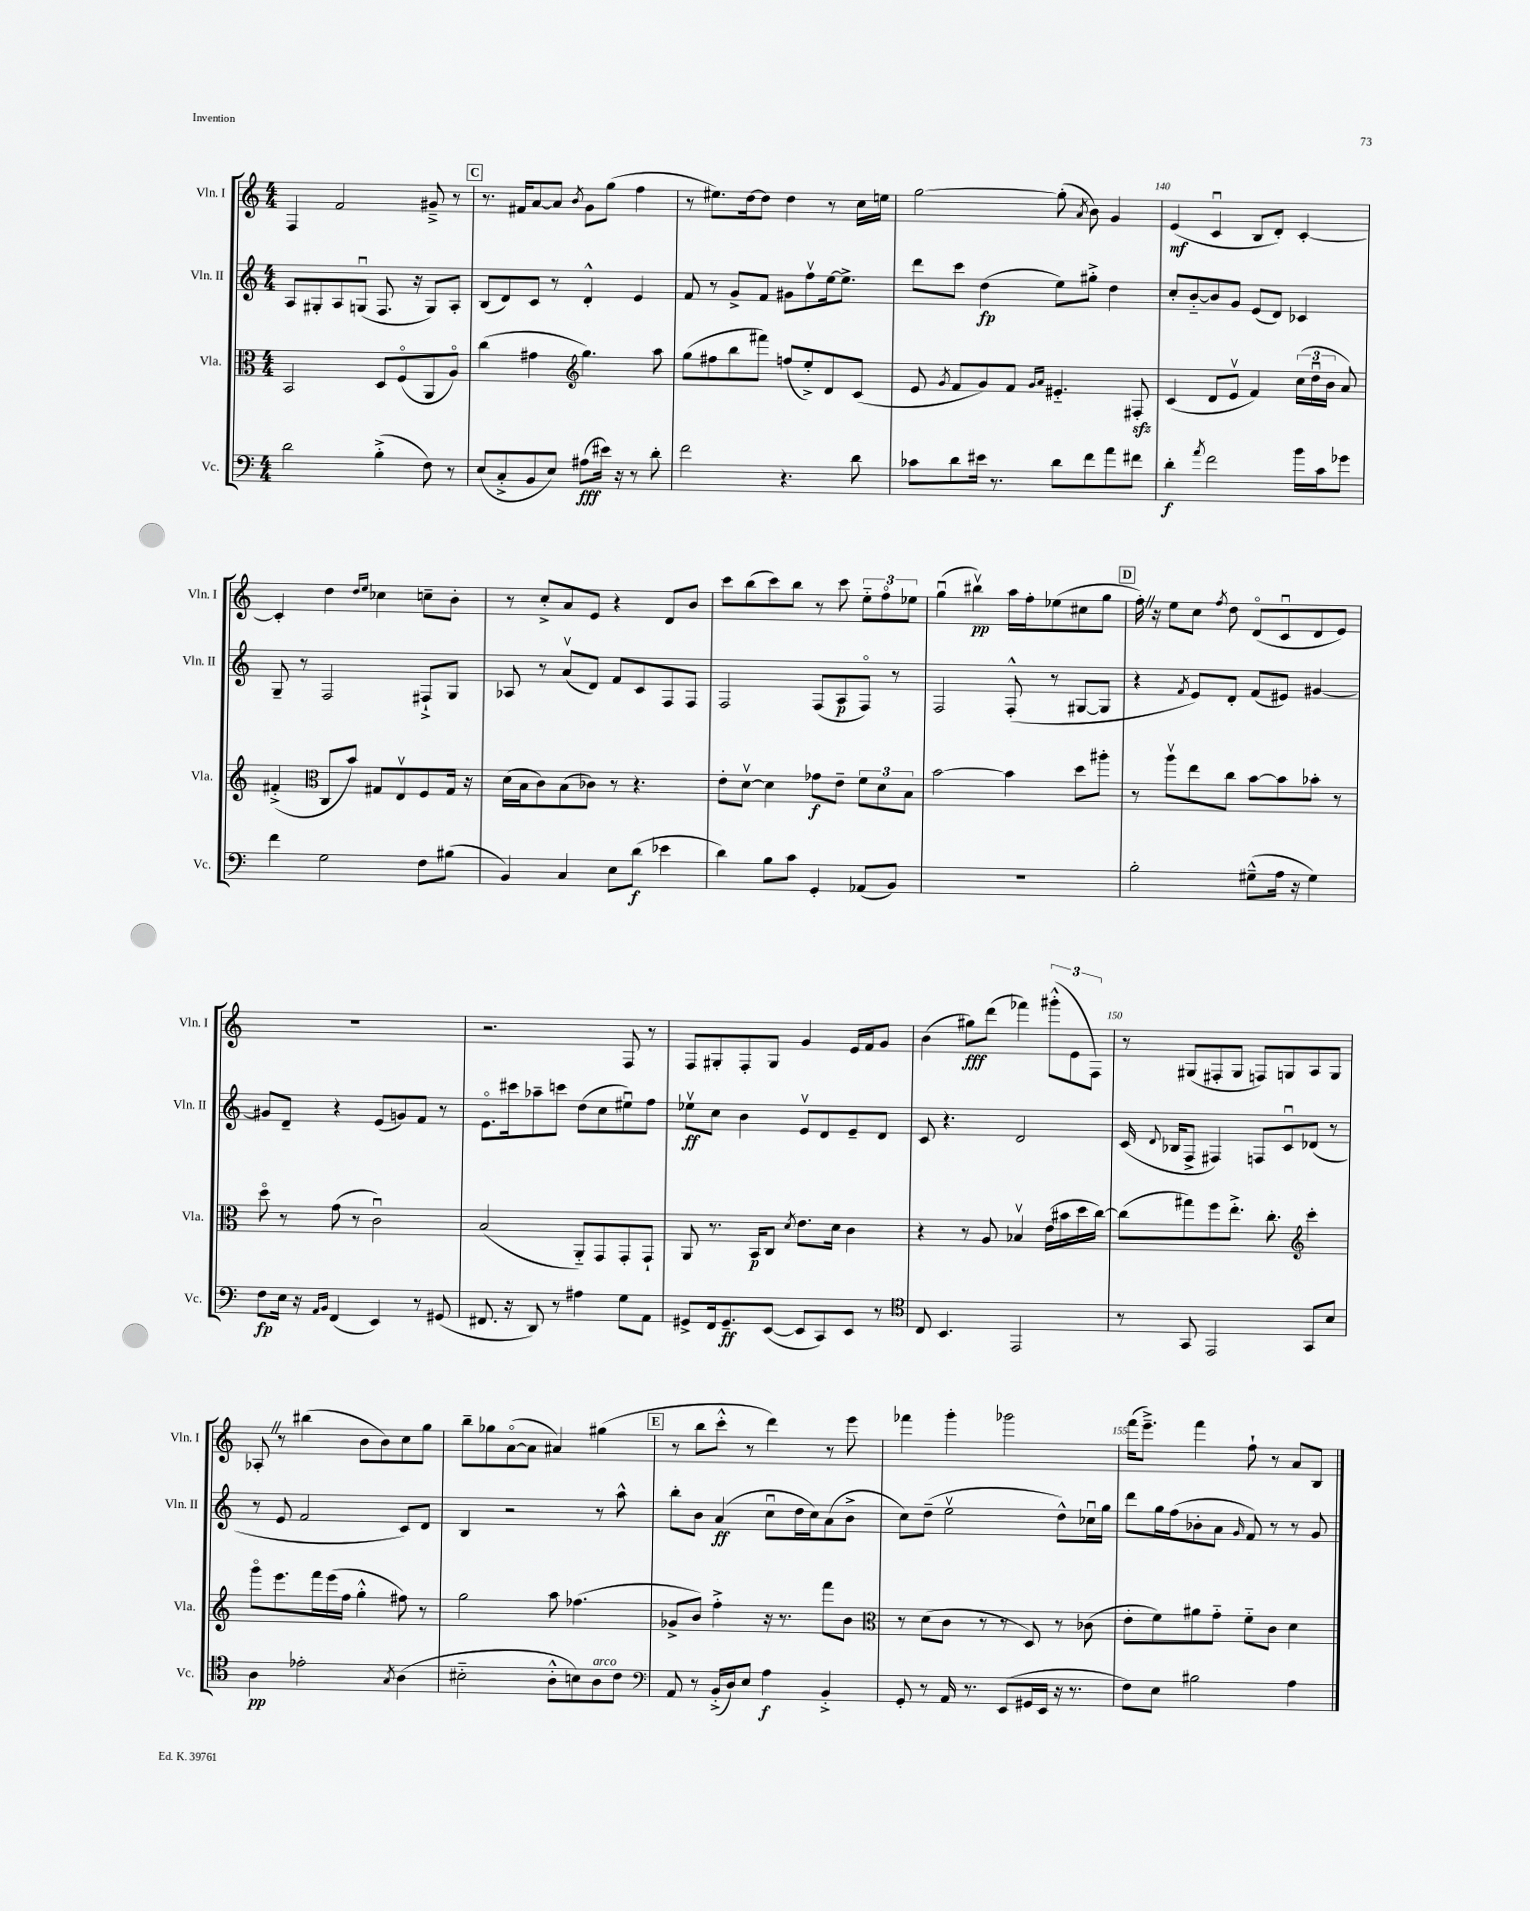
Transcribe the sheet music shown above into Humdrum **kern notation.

**kern	**dynam	**kern	**dynam	**kern	**dynam	**kern	**dynam
*part4	*part4	*part3	*part3	*part2	*part2	*part1	*part1
*staff4	*staff4	*staff3	*staff3	*staff2	*staff2	*staff1	*staff1
*I"Vc.	*	*I"Vla.	*	*I"Vln. II	*	*I"Vln. I	*
*I'Vc.	*	*I'Vla.	*	*I'Vln. II	*	*I'Vln. I	*
*clefF4	*	*clefC3	*	*clefG2	*	*clefG2	*
*k[]	*	*k[]	*	*k[]	*	*k[]	*
*M4/4	*	*M4/4	*	*M4/4	*	*M4/4	*
=136	=136	=136	=136	=136	=136	=136	=136
2d\	.	2BB/	.	8A/L	.	4F/	.
.	.	.	.	8G#X'/	.	.	.
.	.	.	.	8A/	.	2f/	.
.	.	.	.	(8Gnu/J	.	.	.
(4B'^\	.	8D/L	.	8.F/	.	.	.
.	.	(8F/	.	.	.	.	.
.	.	.	.	16r	.	.	.
8F\)	.	8AA/	.	8G/L)	.	8g#X~^/	.
8r	.	8A/J)	.	8A'/J	.	8r	.
!!LO:REH:place=s1:t=C
=137	=137	=137	=137	=137	=137	=137	=137
(8E/L	.	(4cc\	.	(8B/L	.	8.r	.
8C'^/	.	.	.	8d/)	.	.	.
.	.	.	.	.	.	16f#X/KL	.
8BB/	.	4g#X\	.	8c/J	.	[8a/	.
8E/J)	.	.	.	8r	.	8a/J]	.
*	*	*clefG2	*	*	*	*	*
.	.	.	.	.	.	8qb/	.
(8A#X\L	fff	4.gg\)	.	4d'^^/	.	8g\L	.
16e#X\Jk)	.	.	.	.	.	(8gg\J	.
16r	.	.	.	.	.	.	.
8r	.	.	.	4e/	.	4ff\	.
8d'\	.	8aa\	.	.	.	.	.
=138	=138	=138	=138	=138	=138	=138	=138
2f\	.	(8gg\L	.	8f/	.	8r	.
.	.	8ff#X\	.	8r	.	8.ee#X\L)	.
.	.	8bb\	.	8g^/L	.	.	.
.	.	.	.	.	.	[16dd\k	.
.	.	8fff#X\J)	.	8f/J	.	8dd\J]	.
4.r	.	(8ffn/L	.	8g#X\L	.	4dd\	.
.	.	8ee'^/)	.	8ffv\	.	.	.
.	.	8d/	.	[16ee\k	.	8r	.
.	.	.	.	8.ee^\J]	.	.	.
8d\	.	(8c/J	.	.	.	16cc\LL	.
.	.	.	.	.	.	16een\JJ	.
=139	=139	=139	=139	=139	=139	=139	=139
8c-X\L	.	8e/	.	8ddd\L	.	[2gg\	.
.	.	8qg/	.	.	.	.	.
8d\	.	8f/L	.	8ccc\J	.	.	.
16e#X\Jk	.	8g/)	.	(4dd\	fp	.	.
8.r	.	.	.	.	.	.	.
.	.	8f/J	.	.	.	.	.
.	.	16qqg/LL	.	.	.	.	.
.	.	16qqa/JJ	.	.	.	.	.
8d\L	.	4.e#X/	.	8ee\L)	.	(8gg'\]	.
.	.	.	.	.	.	8qa/	.
8f\	.	.	.	8gg#X'^\J	.	8b\)	.
8a\	.	.	.	4dd\	.	4g/	.
8f#X\J	.	8F#Xzz'/	.	.	.	.	.
=140	=140	=140	=140	=140	=140	=140	=140
4d'\	f	(4c/	.	8cc'/L	.	(4e/	mf
.	.	.	.	[8b/	.	.	.
8qa/	.	.	.	.	.	.	.
2f\	.	8d/L	.	8b/]	.	4cu/	.
.	.	8ev/J	.	8g/J	.	.	.
.	.	4f/)	.	(8e/L	.	8B/L	.
.	.	.	.	8d/J)	.	8d'/J)	.
16b\LL	.	(24cc\LL	.	4c-X/	.	[4c'/	.
.	.	24ddu\	.	.	.	.	.
16c\J	.	.	.	.	.	.	.
.	.	24b\JJ	.	.	.	.	.
8g-X\J	.	8a/)	.	.	.	.	.
!!LO:LB:g=z
=141	=141	=141	=141	=141	=141	=141	=141
4f\	.	(4f#X'^/	.	8G~/	.	4c'/]	.
.	.	.	.	8r	.	.	.
*	*	*clefC3	*	*	*	*	*
2G\	.	8C/L	.	2F/	.	4dd\	.
.	.	8b/J)	.	.	.	.	.
.	.	.	.	.	.	16qqdd/LL	.
.	.	.	.	.	.	16qqee/JJ	.
.	.	8G#X/L	.	.	.	4cc-X\	.
.	.	8Ev/	.	.	.	.	.
8F\L	.	8F/	.	8F#X`^/L	.	8ccn~\L	.
(8B#X\J	.	16G#/Jk	.	8G/J	.	8b'\J	.
.	.	16r	.	.	.	.	.
=142	=142	=142	=142	=142	=142	=142	=142
4BB/)	.	(16d\LL	.	8A-X/	.	8r	.
.	.	16B\J	.	.	.	.	.
.	.	8c\)	.	8r	.	8cc'^/L	.
4C/	.	(8B\	.	(8av/L	.	8a/	.
.	.	8c-X\J)	.	8d/J)	.	8e/J	.
8E\L	.	8r	.	8f/L	.	4r	.
(8d\J	f	4.r	.	8c/	.	.	.
4e-X\	.	.	.	8F/	.	8d/L	.
.	.	.	.	8F/J	.	8b/J	.
=143	=143	=143	=143	=143	=143	=143	=143
4d\)	.	8e'\L	.	2F/	.	8ccc\L	.
.	.	[8dv\J	.	.	.	(8bb\	.
8B\L	.	4d\]	.	.	.	8ccc\)	.
8c\J	.	.	.	.	.	8bb\J	.
4GG'/	.	8g-X\L	f	(8F/L	.	8r	.
.	.	8e~\J	.	8A/	p	8ccc\	.
(8AA-X/L	.	12f\L	.	8F/J)	.	12ee\L	.
.	.	12d\	.	.	.	12ff\	.
8BB/J)	.	.	.	8r	.	.	.
.	.	12B\J	.	.	.	12ee-X\J	.
=144	=144	=144	=144	=144	=144	=144	=144
1r	.	[2b\	.	2F/	.	(4ggu\	.
.	.	.	.	.	.	4bb#Xv\)	pp
.	.	4b\]	.	(8F'^^/	.	16aa\LL	.
.	.	.	.	.	.	16ff'\J	.
.	.	.	.	8r	.	(8ee-X\	.
.	.	8dd\L	.	[8G#X/L	.	8cc#X\	.
.	.	8aa#X'\J	.	8G#/J]	.	8gg\J	.
!!LO:REH:place=s1:t=D
=145	=145	=145	=145	=145	=145	=145	=145
2B'\	.	8r	.	4r	.	16ff'Z\)	.
.	.	.	.	.	.	16r	.
.	.	8aav\L	.	.	.	8ee\L	.
.	.	.	.	8qf/	.	.	.
.	.	8ee\	.	8e/L)	.	8cc\J	.
.	.	.	.	.	.	8qff/	.
.	.	8cc\J	.	8d'/J	.	8dd\	.
(8G#X~^^\L	.	[8b\L	.	(8f/L	.	(8d/L	.
16A\Jk	.	8b\]	.	8e#X/J)	.	8cu/	.
16r	.	.	.	.	.	.	.
4G#\)	.	8b-X'\J	.	[4g#X/	.	8d/	.
.	.	8r	.	.	.	8e/J)	.
!!LO:LB:g=z
=146	=146	=146	=146	=146	=146	=146	=146
8F\L	fp	8dd\	.	8g#X/L]	.	1r	.
16E\Jk	.	8r	.	8d~/J	.	.	.
16r	.	.	.	.	.	.	.
16qqAA/LL	.	.	.	.	.	.	.
16qqBB/JJ	.	.	.	.	.	.	.
(4FF/	.	(8g\	.	4r	.	.	.
.	.	8r	.	.	.	.	.
4EE/)	.	2cu\)	.	(8e/L	.	.	.
.	.	.	.	8gn/)	.	.	.
8r	.	.	.	8f/J	.	.	.
(8GG#X/	.	.	.	8r	.	.	.
=147	=147	=147	=147	=147	=147	=147	=147
8.FF#X/	.	(2B/	.	8.e\L	.	2.r	.
16r	.	.	.	16ccc#X\k	.	.	.
8DD/)	.	.	.	8aa-X~\	.	.	.
8r	.	.	.	8cccn\J	.	.	.
4A#X\	.	8AA/L)	.	(8dd\L	.	.	.
.	.	8GG/	.	8cc\	.	.	.
8G\L	.	8GG'/	.	8ee#Xu\)	.	8F/	.
8AA\J	.	8GG`/J	.	8ff\J	.	8r	.
=148	=148	=148	=148	=148	=148	=148	=148
8GG#X^/L	.	8AA/	.	8ee-Xv\L	ff	8F/L	.
16FF/k	.	8.r	.	8cc\J	.	8G#X'/	.
8.GG#~/	ff	.	.	.	.	.	.
.	.	.	.	4b\	.	8F'/	.
.	.	16BB/KL	p	.	.	.	.
([8EE/J	.	8C/J	.	.	.	8G#/J	.
.	.	8qd/	.	.	.	.	.
8EE/L]	.	8.e\L	.	8ev/L	.	4g/	.
8CC/)	.	.	.	8d/	.	.	.
.	.	16d\Jk	.	.	.	.	.
8EE/J	.	4c\	.	8e~/	.	16e/LL	.
.	.	.	.	.	.	16f/J	.
8r	.	.	.	8d/J	.	8g/J	.
=149	=149	=149	=149	=149	=149	=149	=149
*clefC4	*	*	*	*	*	*	*
8C/	.	4r	.	8c/	.	(4b\	.
4.BB/	.	.	.	4.r	.	.	.
.	.	8r	.	.	.	8gg#X\L)	fff
.	.	8A/	.	.	.	(8ddd\J	.
2EE/	.	4B-Xv/	.	2d/	.	4fff-X\)	.
.	.	(16e\LL	.	.	.	(12ggg#X'^^\L	.
.	.	16b#X\	.	.	.	.	.
.	.	.	.	.	.	12e\	.
.	.	16dd\	.	.	.	.	.
.	.	.	.	.	.	12F\J)	.
.	.	[16cc\JJ)	.	.	.	.	.
=150	=150	=150	=150	=150	=150	=150	=150
8r	.	(8cc\L]	.	(16c/	.	8r	.
.	.	.	.	8qqd/	.	.	.
.	.	.	.	16B-X/KL	.	.	.
8GG/	.	8gg#X\)	.	8F^/J	.	(8G#X/L	.
2EE/	.	8ff\	.	4F#X/)	.	8F#X'/	.
.	.	8.ee'^\J	.	.	.	8G#/J	.
.	.	.	.	8Fn/L	.	8Fn/L)	.
.	.	8.cc'\	.	.	.	.	.
.	.	.	.	8cu/	.	8Gn/	.
*	*	*clefG2	*	*	*	*	*
8GG/L	.	4ccc'\	.	(8d-X/J	.	8A/	.
8B/J	.	.	.	8r	.	8G/J	.
!!LO:LB:g=z
=151	=151	=151	=151	=151	=151	=151	=151
4A\	pp	8ggg\L	.	8r	.	8A-X'Z/	.
.	.	8.eee\	.	8e/	.	8r	.
2e-X'\	.	.	.	2f/	.	(4bb#X\	.
.	.	16fff\L	.	.	.	.	.
.	.	(16eee\	.	.	.	.	.
.	.	16ff\JJ	.	.	.	.	.
.	.	4gg'^^\	.	.	.	8b\L	.
.	.	.	.	.	.	8b\)	.
8qG/	.	.	.	.	.	.	.
(4A\	.	8ff#X\)	.	8c/L)	.	8cc\	.
.	.	8r	.	8d/J	.	8gg\J	.
=152	=152	=152	=152	=152	=152	=152	=152
2B#X\	.	2gg\	.	4B/	.	8bb~\L	.
.	.	.	.	.	.	8gg-X\	.
.	.	.	.	2r	.	([8a\	.
.	.	.	.	.	.	8a\J]	.
8A'^^\L	.	8aa\	.	.	.	4a#X/)	.
8Bn\)	.	(4.ff-X\	.	.	.	.	.
!LO:TX:a:i:t=arco	!	!	!	!	!	!	!
8A\	.	.	.	8r	.	(4gg#X\	.
8c\J	.	.	.	8aa^^\	.	.	.
!!LO:REH:place=s1:t=E
=153	=153	=153	=153	=153	=153	=153	=153
*clefF4	*	*	*	*	*	*	*
8AA/	.	8g-X^/L	.	8bb'\L	.	8r	.
8r	.	8b/J)	.	8b\J	.	8bb\L	.
(16BB'^/LL	.	4ff'^\	.	(4a/	ff	8ccc'^^\J	.
16D/J)	.	.	.	.	.	.	.
8E/J	.	.	.	.	.	8r	.
4A\	f	16r	.	8ccu\L	.	4ddd\)	.
.	.	8.r	.	.	.	.	.
.	.	.	.	16dd\L	.	.	.
.	.	.	.	16cc\J)	.	.	.
4BB'^/	.	8fff\L	.	(8a\	.	8r	.
.	.	8b\J	.	8b^\J	.	8eee\	.
=154	=154	=154	=154	=154	=154	=154	=154
*	*	*clefC3	*	*	*	*	*
8GG'/	.	8r	.	8cc\L)	.	4fff-X\	.
8r	.	(8d\L	.	(8dd~\J	.	.	.
16AA/	.	8c\J	.	2eev\	.	4ggg'\	.
8.r	.	.	.	.	.	.	.
.	.	8r	.	.	.	.	.
(8EE/L	.	8r	.	.	.	2ggg-X\	.
16GG#X/L	.	8D/)	.	.	.	.	.
16EE/JJ	.	.	.	.	.	.	.
16r	.	8r	.	8dd^^\L)	.	.	.
8.r	.	.	.	.	.	.	.
.	.	(8c-X\	.	16cc-Xu\L	.	.	.
.	.	.	.	16gg\JJ	.	.	.
=155	=155	=155	=155	=155	=155	=155	=155
8F\L)	.	8e'\L	.	8ddd\L	.	(16fff\KL	.
.	.	.	.	.	.	8.eee~^\J)	.
8E\J	.	8f\)	.	16gg\L	.	.	.
.	.	.	.	(16ff\J	.	.	.
2B#X\	.	8a#X\	.	8b-X'\	.	4fff\	.
.	.	8g\J	.	8a\J	.	.	.
.	.	.	.	16qqg/	.	.	.
.	.	8f\L	.	8f/)	.	8ff`\	.
.	.	8c\J	.	8r	.	8r	.
4A\	.	4d\	.	8r	.	8a/L	.
.	.	.	.	8g/	.	8B/J	.
==	==	==	==	==	==	==	==
*-	*-	*-	*-	*-	*-	*-	*-
